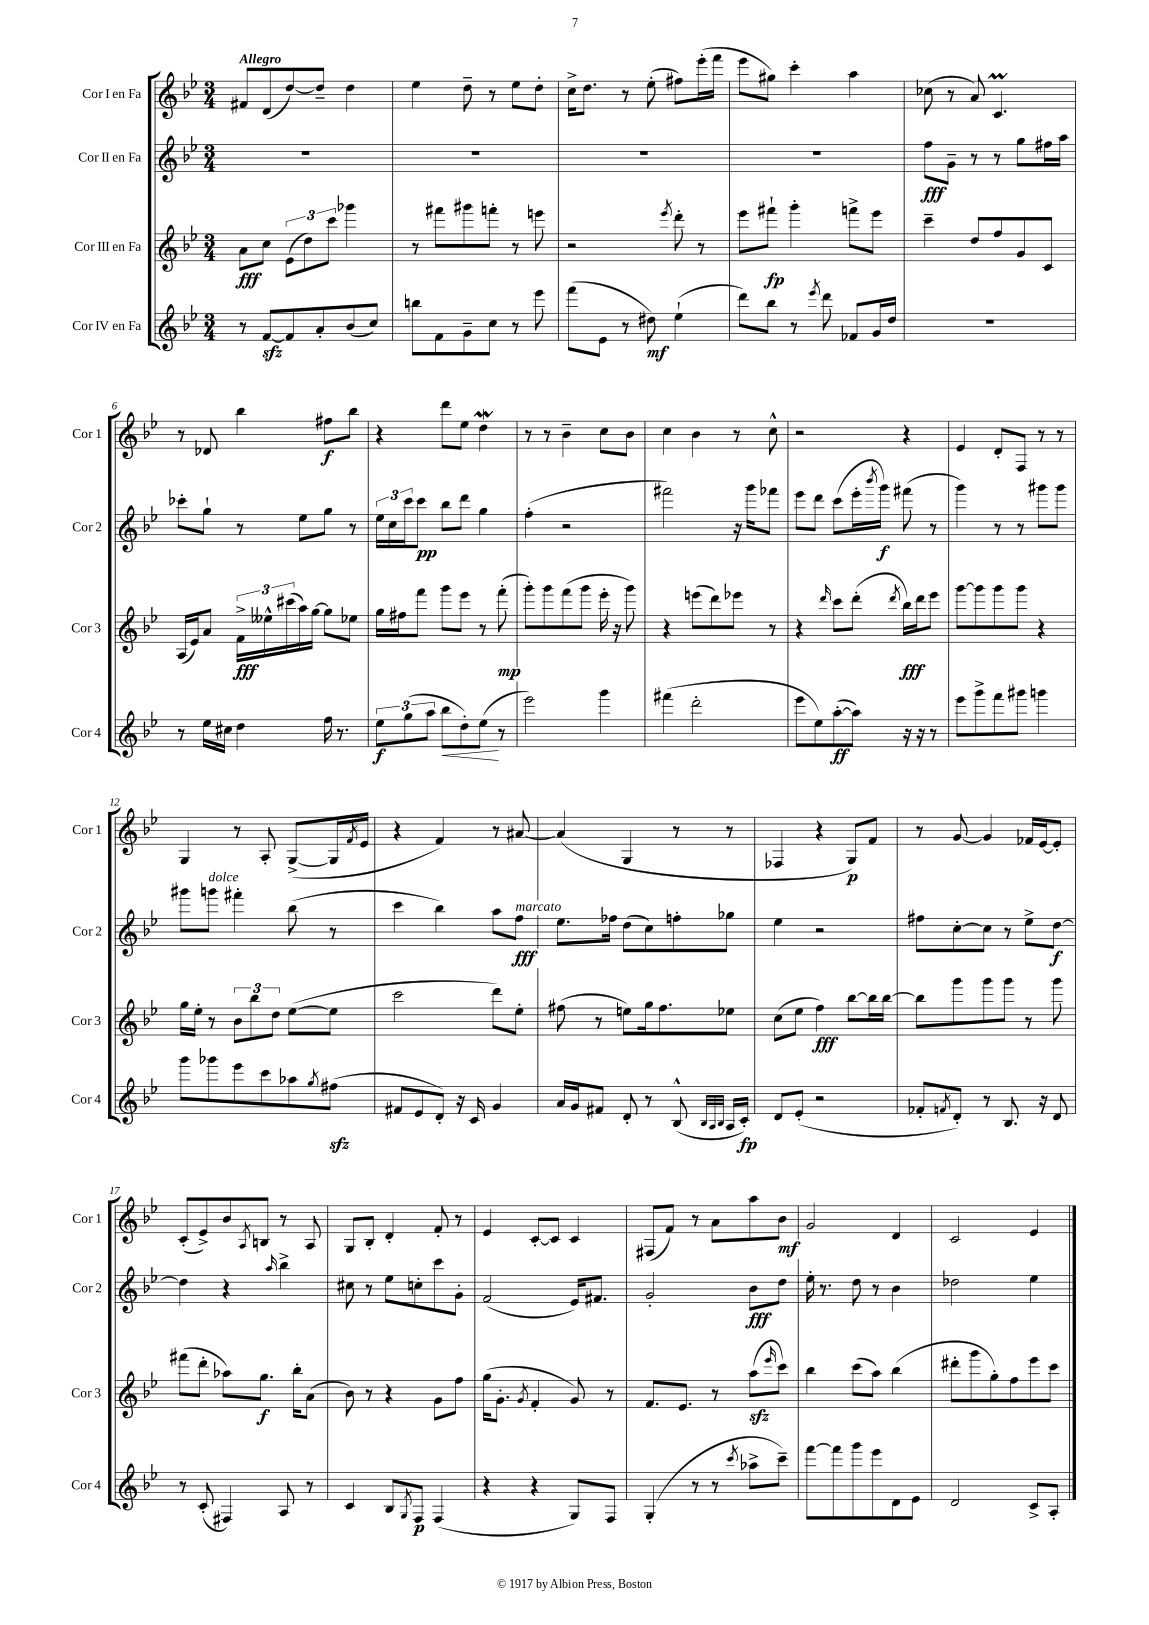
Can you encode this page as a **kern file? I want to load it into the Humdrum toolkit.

**kern	**kern	**kern	**kern
*staff4	*staff3	*staff2	*staff1
*clefG2	*clefG2	*clefG2	*clefG2
*k[b-e-]	*k[b-e-]	*k[b-e-]	*k[b-e-]
*M3/4	*M3/4	*M3/4	*M3/4
8r	8a	2.r	8f#
[8f	8cc	.	(8d
8f]	(12e-	.	[8dd)
.	12dd)	.	.
8a'	.	.	8dd~]
.	12ccc	.	.
(8b-	4ggg-	.	4dd
8cc)	.	.	.
=	=	=	=
8bb	8r	2.r	4ee-
8f	8fff#	.	.
8g~	8ggg#	.	8dd~
8cc	8fff'	.	8r
8r	8r	.	8ee-
8eee-	8eee	.	8dd'
=	=	=	=
(8fff	2r	2.r	16cc^
.	.	.	8.dd
8e-	.	.	.
8r	.	.	8r
8dd#)	.	.	(8ee-'
.	8qeee-	.	.
(4ee-`	8ddd'	.	8ff#)
.	8r	.	(16eee-'
.	.	.	16fff
=	=	=	=
8ddd)	8eee-	2.r	8eee-
8bb-	8fff#`	.	8gg#)
8r	4ggg'	.	4ccc'
8qeee-	.	.	.
8ddd	.	.	.
8f-	8fff^	.	4aa
16g	8eee-	.	.
16dd	.	.	.
=	=	=	=
2.r	4ccc~	8ff	(8cc-
.	.	8g~	8r
.	8dd	8r	8a)
.	8ff	8r	4.c
.	8g	8gg	.
.	8c	16ff#	.
.	.	16aa	.
=	=	=	=
8r	(16A	8ccc-'	8r
.	16e-)	.	.
16ee-	8a	8gg`	8d-
16cc#	.	.	.
4dd	24f^	8r	4bb-
.	24ee--^^	.	.
.	(24ccc#	.	.
.	16aa)	8ee-	.
.	[16gg	.	.
16ff	8gg]	8gg	8ff#
8.r	.	.	.
.	8ee-	8r	8bb-
=	=	=	=
12ee-	16gg	24ee-	4r
.	.	24cc	.
.	16ff#	.	.
(12gg	.	24ccc	.
.	8fff	8ccc	.
12aa	.	.	.
8bb-	8ggg	8bb-	8ddd
8dd')	8eee-	8ddd	8ee-
(8ee-	8r	4gg	4dd
8r	(8fff'	.	.
=	=	=	=
2eee-)	8ggg')	(4ff'	8r
.	8ggg	.	8r
.	(8fff	2r	4b-~
.	8ggg	.	.
4ggg	16eee-'	.	8cc
.	16r	.	.
.	8ggg)	.	8b-
=	=	=	=
(4fff#	4r	2fff#)	4cc
2ddd'	(8eee	.	4b-
.	8ddd)	.	.
.	8eee-	16r	8r
.	.	16ggg	.
.	8r	8fff-	8cc^^
=	=	=	=
8eee-	4r	8eee-	2r
8ee-)	.	8ddd	.
.	16qqddd	.	.
([8aa'	8ccc	(8ccc	.
8aa])	(8ddd'	16eee-'	.
.	.	8qbbb-	.
.	.	16ggg)	.
.	8qddd	.	.
16r	16bb-)	(8fff#	4r
16r	16ddd	.	.
8r	8eee-	8r	.
=	=	=	=
8eee-	[8ggg	4ggg)	4e-
8ggg^	8ggg]	.	.
8fff	8ggg	8r	8d'
8ggg#	8ggg	8r	8F
4ggg	4r	8ggg#	8r
.	.	8ggg#	8r
=	=	=	=
8ggg	16gg	8ggg#	4G
.	16ee-'	.	.
8ggg-	8r	8ggg	.
8eee-	12b-	4fff#'	8r
.	12bb-	.	.
8ccc	.	.	8A'
.	12dd	.	.
8aa-	([8ee-	(8bb-	([8G^
8qgg	.	.	.
(8ff#	8ee-]	8r	16G]
.	.	.	8qf
.	.	.	16e-
=	=	=	=
8f#	2ccc	4ccc	4r
8e-	.	.	.
8d')	.	4bb-)	4f)
16r	.	.	.
16c	.	.	.
4g	8ddd)	8aa	8r
.	8ee-'	8ff	[8a#
=	=	=	=
16a	(8ff#	8.ee-	(4a#]
16g	.	.	.
8f#	8r	.	.
.	.	16ff-	.
8d'	8ee)	(8dd	4G
8r	16gg	8cc)	.
.	8.ff#	.	.
(8B-^^	.	8ff'	8r
32qqB-	.	.	.
32qqA	.	.	.
32qqB-	.	.	.
16A	8ee-	8gg-	8r
16c')	.	.	.
=	=	=	=
8d	(8cc	4ee-	4F-
(8e-'	8ee-	.	.
2r	4ff)	2r	4r
.	[8bb-	.	8G)
.	16bb-]	.	8f
.	[16bb-	.	.
=	=	=	=
8f-'	8bb-]	8ff#	8r
8qf	.	.	.
8d')	8ggg	[8cc'	[8g
8r	8ggg	8cc]	4g]
8.B-	8ggg	8r	.
.	8r	8ee-^	16f-
16r	.	.	[16e-
8d	8ggg	[8dd	8e-']
=	=	=	=
8r	(8fff#	4dd]	(8c'
(8c'	8ddd'	.	8e-^)
4F#)	8aa-)	4r	8b-
.	.	.	8qA
.	8.gg	.	8B
.	.	16qqaa	.
8A	.	4bb-^	8r
.	16bb-'	.	.
8r	(8a	.	8A
=	=	=	=
4c	8b-)	8cc#	8G
.	8r	8r	8B-'
8B-	4r	8ee-	4d'
8qG	.	.	.
8F	.	8cc'	.
(4F	8g	8ccc	8f'
.	8ff	8g'	8r
=	=	=	=
4r	(16gg	(2f	4e-
.	8.g'	.	.
.	8qg	.	.
4r	4f'	.	[8c'
.	.	.	8c]
8G)	8g)	16e-)	4c
.	.	8.f#	.
8F	8r	.	.
=	=	=	=
(4G'	8.f	2g'	(8F#
.	.	.	8f)
.	8.e-	.	.
8r	.	.	8r
8r	8r	.	8a
8qccc	.	.	.
8aa-^	(8aa	8b-	8aa
.	16qqeee-	.	.
8ccc~)	8ccc)	8dd	8b-
=	=	=	=
[8fff	4bb-	16ee-'	2g
.	.	8.r	.
8fff]	.	.	.
8ggg	(8ccc	8dd	.
8eee-	8aa)	8r	.
8d	(4bb-	4b-	4d
8e-	.	.	.
=	=	=	=
2d	8ddd#'	2dd-	2c
.	8ggg	.	.
.	8gg')	.	.
.	8ff	.	.
8c^	8eee-	4ee-	4e-
8A'	8ccc	.	.
==	==	==	==
*-	*-	*-	*-
